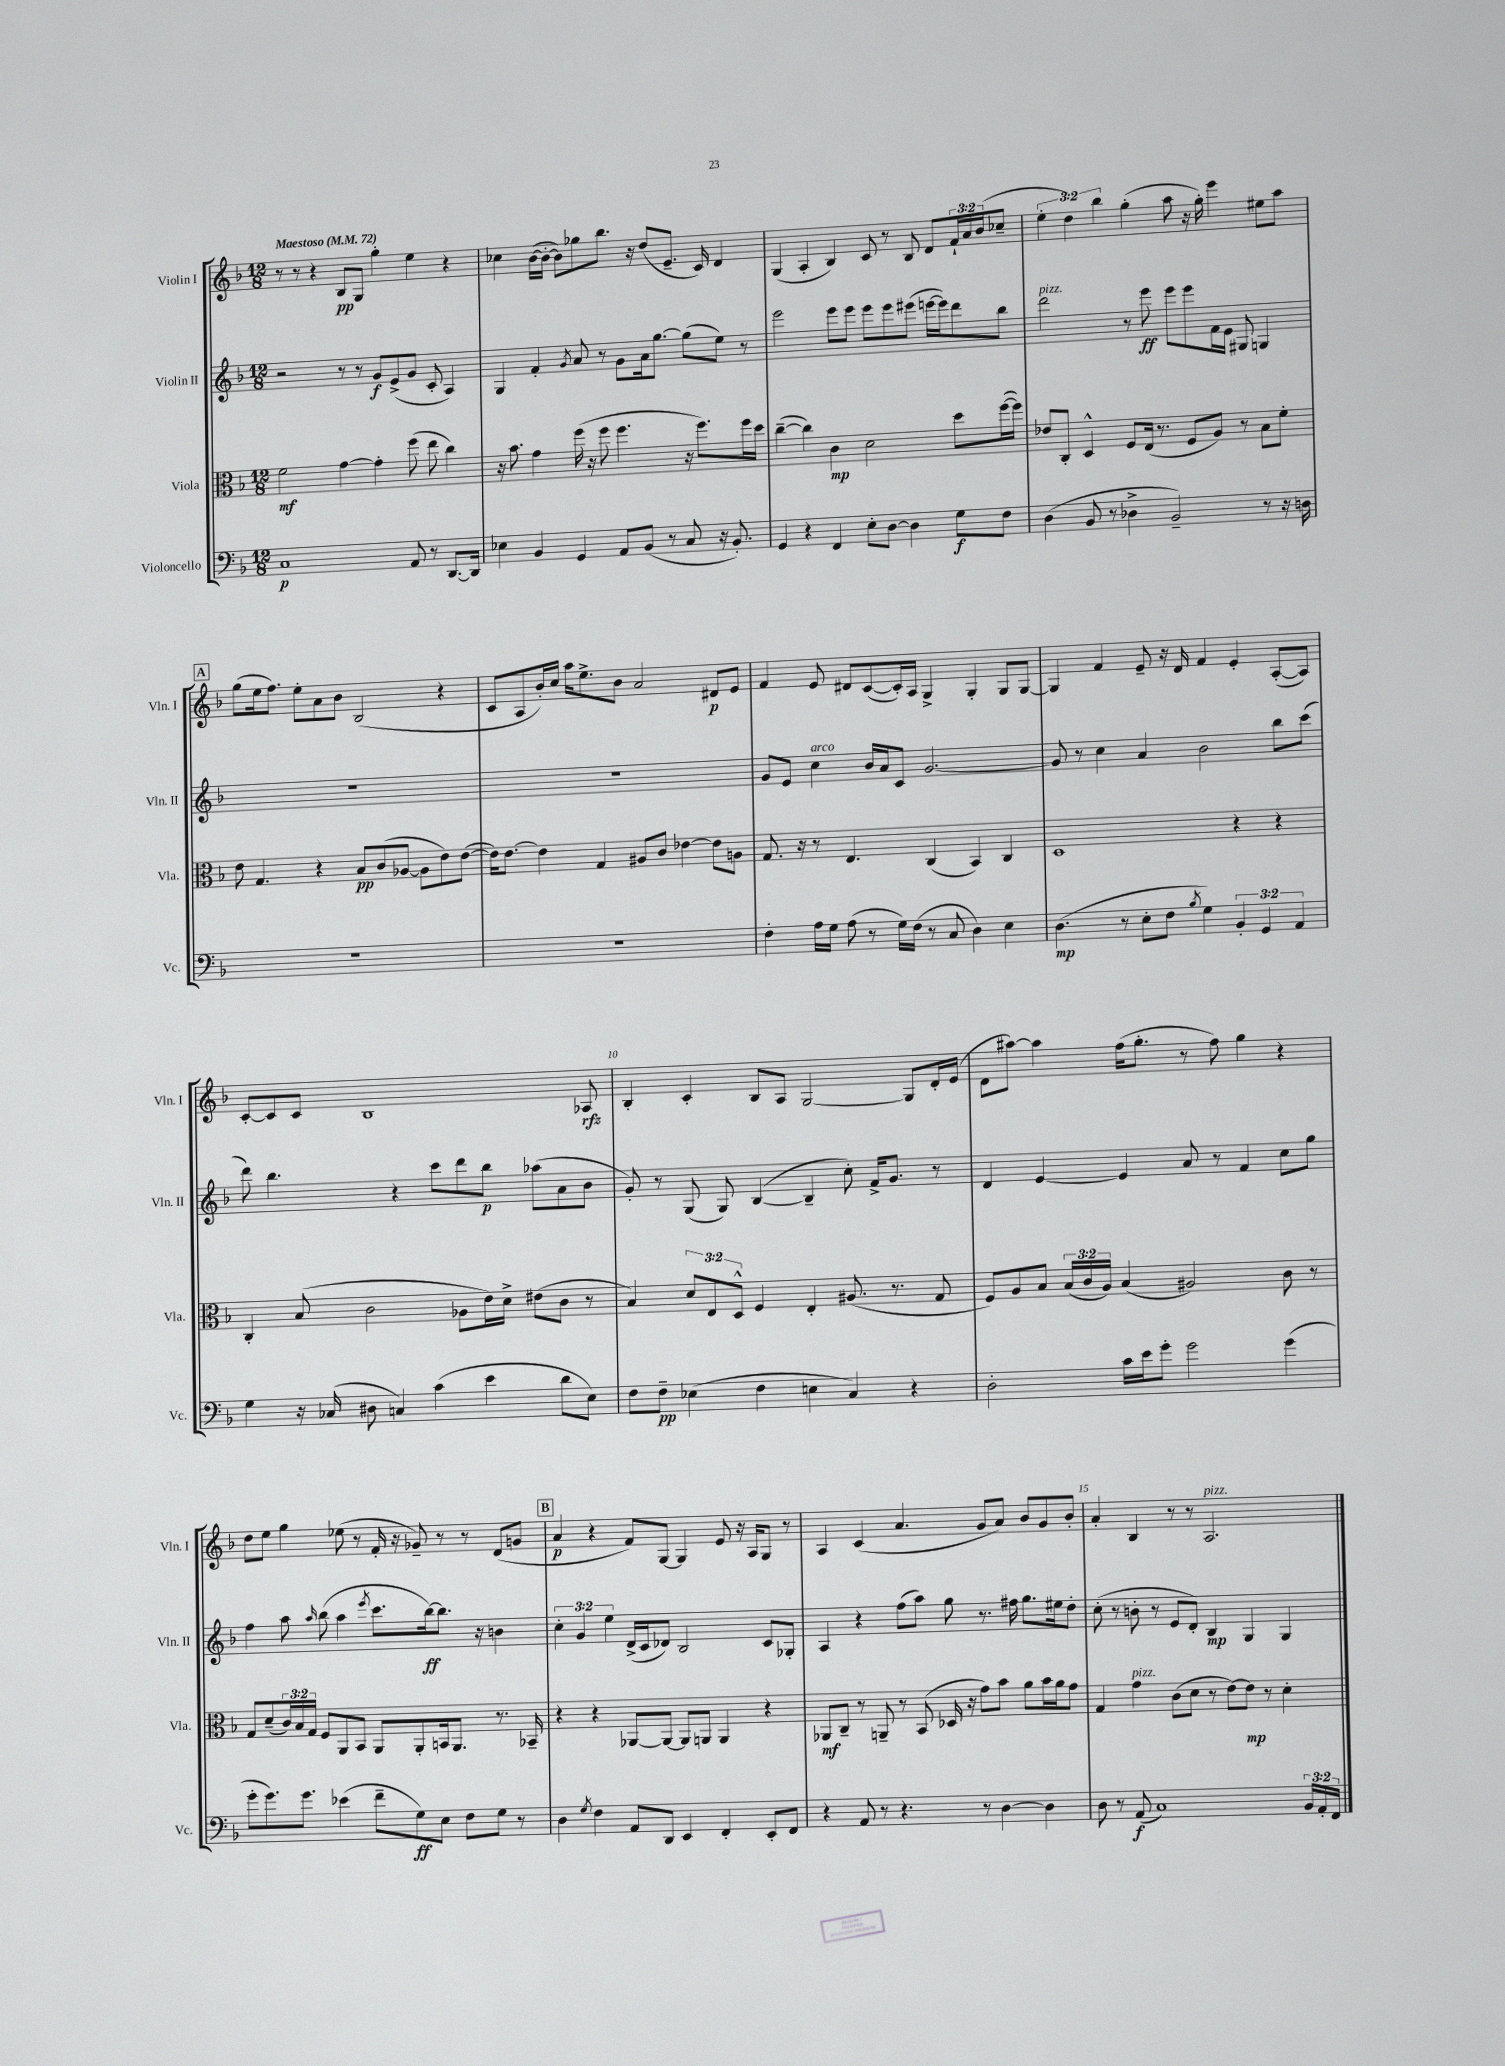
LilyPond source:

<<
\new StaffGroup <<
\new Staff = "s0" \with { instrumentName = "Violin I" shortInstrumentName = "Vln. I" } {
    \clef treble \key f \major \numericTimeSignature \time 12/8 \override Staff.TupletNumber.text = #tuplet-number::calc-fraction-text \tempo "Maestoso" 4 = 72
    r8 r8 r4 bes8\pp g8 g''4-. e''4 r4 |
    ces''4 bes'16~( bes'16~-. bes'8) ges''8 bes''8. r16 d''8( e'8.-- c'16) d'4 |
    g4( a4-. bes4) c'8 r8 bes8 d'8 \tuplet 3/2 { f'16-! a'16 bes'16( } ces''8-- |
    \tuplet 3/2 { e''4-. d''4) bes''4 } g''4-.( a''8 r16 g''16-.) e'''4 eis''8 a''8 |
    \mark \markup { \box "A" } g''8( e''16 f''8.) e''8-. a'8 bes'8 bes2( r4 |
    c'8 a8 bes'16-.) c''16 a''16 e''8.-> bes'8 a'2 dis'8\p e'8 |
    f'4 e'8 dis'8 c'8~( c'16-.) a16 g4-> g4-. g8 g8~ |
    g4 f'4 e'8-- r16 d'16 f'4 e'4-. a8~-.( a8) |
    c'8~-. c'8 c'8 bes1 aes8\rfz |
    bes4-. c'4-. bes8 a8 g2~ g8 d'16-. e'16( |
    d'8 ais''8~) ais''4 f''16( g''8.-. r8 f''8) g''4 r4 |
    d''8 e''8 g''4 ees''8( r8 f'16-. r16 ges'8--) r8 r8 d'8( g'8 |
    \mark \markup { \box "B" } a'4\p r4 f'8) g8~ g4 e'8 r16 a16 g8 r8 |
    a4 c'4( a'4. g'8 a'8) bes'8 g'8 bes'8-. |
    a'4-. bes4 r8 r8 a2.^\markup { \italic "pizz." } \bar "|." |
}
\new Staff = "s1" \with { instrumentName = "Violin II" shortInstrumentName = "Vln. II" } {
    \clef treble \key f \major \numericTimeSignature \time 12/8 \override Staff.TupletNumber.text = #tuplet-number::calc-fraction-text
    r2 r8 r8 g'8\f e'8->( g'8 c'8-. a4) |
    g4 f'4-. \acciaccatura { g'8 } a'8 r8 g'8 a'16 g''8.~ g''8( e''8) r8 |
    e'''2 e'''8 e'''8 e'''8 e'''8 eis'''8( e'''16~ e'''16) d'''8 bes''8 |
    d'''2^\markup { \italic "pizz." } r8 e'''8\ff e'''8 e'''8 f'16 e'16 gis8 g4 |
    \mark \markup { \box "A" } R1. |
    R1. |
    g'8 e'8 c''4^\markup { \italic "arco" } bes'16 a'16 c'8 g'2.~ |
    g'8 r8 c''4 a'4 bes'2 bes''8 c'''8( |
    d'''8) bes''4. r4 c'''8 d'''8 bes''8\p aes''8( a'8 bes'8 |
    g'8-.) r8 g8( g8) bes4~( bes4-- c''8-.) f'16-> g'8. r8 |
    d'4 e'4~ e'4 a'8 r8 f'4 c''8 g''8 |
    f''4 a''8 \grace { a''16 } bes''8( a''4 \acciaccatura { e'''8 } c'''8. bes''16~\ff) bes''8. r16 b'4 |
    \mark \markup { \box "B" } \tuplet 3/2 { c''4-. g'4 e''4 } d'16->( c'16 des'8) bes2 c'8 ges8-. |
    a4 r4 f''8( a''8) g''8 r8. fis''16 g''8. eis''16 d''8-. |
    c''8-.( r8 b'8-. r8 e'8 d'8-.) bes4\mp g4 g4 \bar "|." |
}
\new Staff = "s2" \with { instrumentName = "Viola" shortInstrumentName = "Vla." } {
    \clef alto \key f \major \numericTimeSignature \time 12/8 \override Staff.TupletNumber.text = #tuplet-number::calc-fraction-text
    f'2\mf g'4~ g'4-. f''8( e''8 c''4) |
    r16 bes'8. g'4 f''16( r16 f''8 f''4. r16 f''8.) f''16 d''16 |
    c''4~--( c''4) c'4\mp d'2 d''8 f''16~( f''16) |
    ees'8 c8-. d4-^ f8 e16( r8. f8 a8) r8 bes8 f'8-. |
    \mark \markup { \box "A" } e'8 g4. r4 bes8\pp c'8( aes8~ aes8 e'8) e'8~( |
    e'16) e'8.~ e'4 g4 ais8 c'8 ees'4~ ees'8 a8 |
    g8. r16 r8 e4. c4( bes,4) c4 |
    d1 r4 r4 |
    c4-. bes8( c'2 aes8 e'16) d'16-> eis'8( c'8 r8 |
    bes4) \tuplet 3/2 { d'8 e8 d8-^ } f4 e4-. ais8.( r8. g8 |
    f8) a8 bes8 \tuplet 3/2 { bes16( c'16 a16) } bes4( ais2) c'8 r8 |
    g8 d'8--( \tuplet 3/2 { c'16) bes16 g16 } f8 a,8 bes,8 a,8 a,8-. b,16 a,8. r8. bes,16-- |
    \mark \markup { \box "B" } r4 r4 aes,8~ aes,8~ aes,8 a,8 a,4 r4 |
    aes,8\mf c8-- r8 a,8-- r8 bes,8( des16 r16 g'8) bes'8 a'8 bes'16 a'16 g'8 |
    g4 g'4^\markup { \italic "pizz." } c'8( d'8 r8 e'8~) e'8\mp r8 d'4-. \bar "|." |
}
\new Staff = "s3" \with { instrumentName = "Violoncello" shortInstrumentName = "Vc." } {
    \clef bass \key f \major \numericTimeSignature \time 12/8 \override Staff.TupletNumber.text = #tuplet-number::calc-fraction-text
    c1\p a,8 r8 d,8.~ d,16 |
    ees4 bes,4 g,4 a,8 bes,8( r8 c8 r16 bes,8.-.) |
    g,4 r4 f,4 e8-. d8~ d4 g8\f f8 |
    d4( bes,8 r8 des4-> bes,2--) r8 r16 d16 |
    \mark \markup { \box "A" } R1. |
    R1. |
    f4-. a16 g16 a8( r8 g16) f16( r8 c8 d4) e4 |
    d4.\mp( r8 e8-. f8 \acciaccatura { bes8 } g4) \tuplet 3/2 { bes,4-. g,4 a,4 } |
    g4 r16 ces16( dis8 c4) c'4( e'4 d'8 e8) |
    f8 f8--\pp ees4( f4 e4 c4) r4 |
    d2-. c'16 e'16 g'8-. g'2 g'4( |
    g'8-. g'8.) g'8. ees'4( f'8-- g8\ff) e8 f8 g8 r8 |
    \mark \markup { \box "B" } d4 \acciaccatura { g8 } f4 a,8 d,8 e,4 f,4-. e,8-. f,8 |
    r4 a,8 r8 r4. r8 d4~ d4 |
    d8 r8 a,8\f( c1) \tuplet 3/2 { bes,16 a,16-. f,16 } \bar "|." |
}
>>
>>
\layout { \context { \Score \override BarNumber.break-visibility = ##(#f #t #t) barNumberVisibility = #(every-nth-bar-number-visible 5) } }
